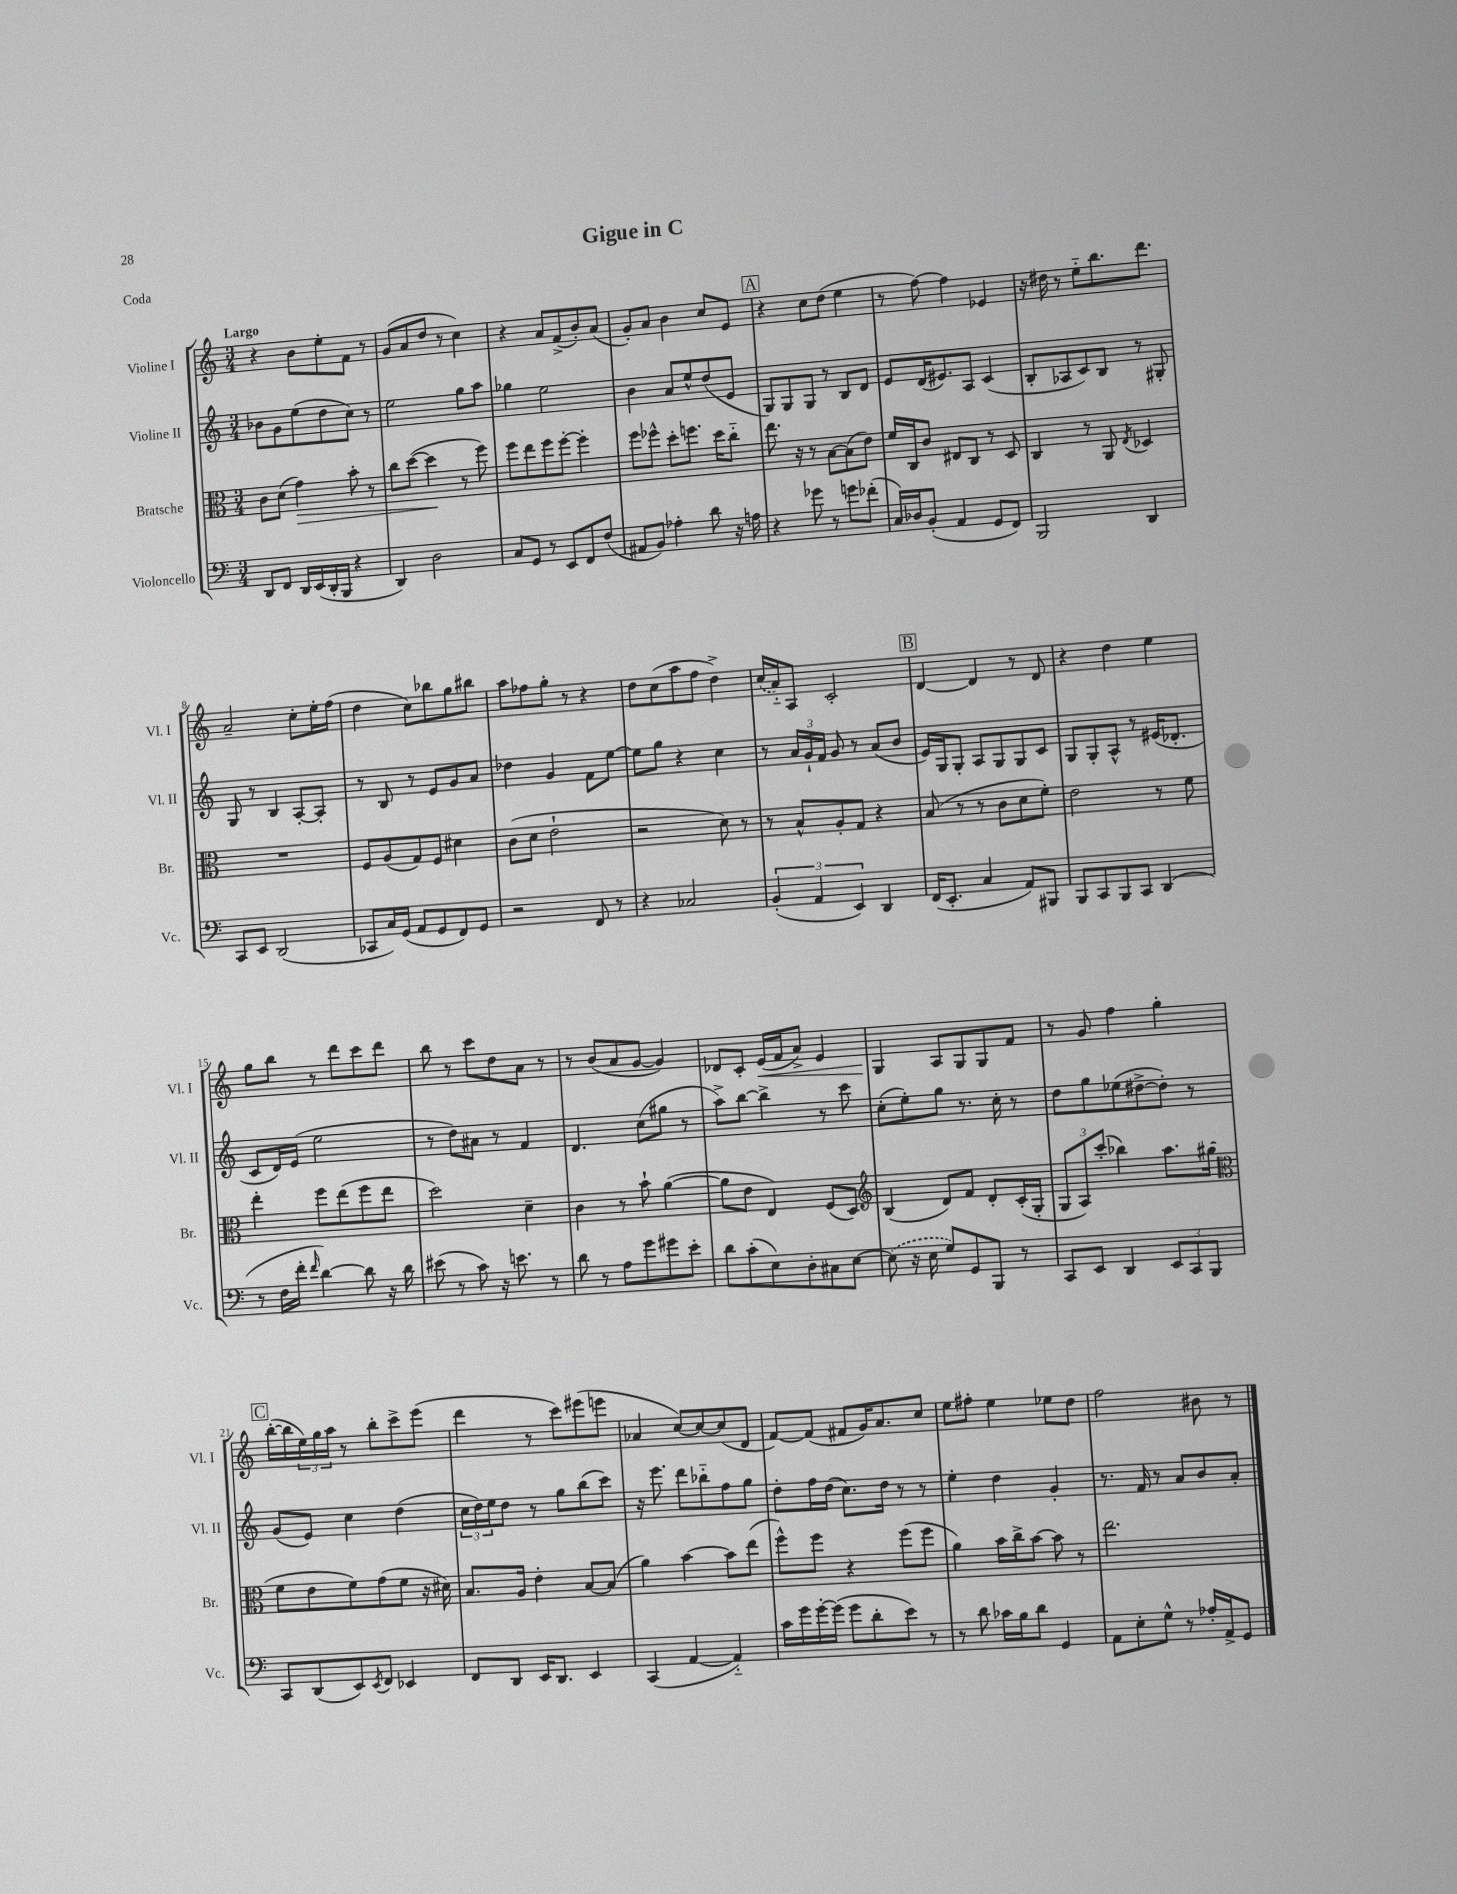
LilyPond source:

\header { title = "Gigue in C" piece = "Coda" }
<<
\new StaffGroup <<
\new Staff = "s0" \with { instrumentName = "Violine I" shortInstrumentName = "Vl. I" } {
    \clef treble \key c \major \numericTimeSignature \time 3/4 \tempo "Largo"
    r4 b'8 e''8-. f'8 r8 |
    g'8( a'8 d''8 r8 c''4) |
    r4 a'8 f'8->( b'8-.) a'8( |
    g'8-.) a'8 b'4 c''8 e'8 |
    \mark \markup { \box "A" } r4 c''8 d''8( e''4 |
    r8 f''8~) f''4 ees'4 |
    r16 dis''16 r8 e''8-_ b''8. d'''8. |
    a'2-- c''8-. e''16-. f''16( |
    d''4 c''8) bes''8 g''8 bis''8 |
    a''8 fes''8 g''8-. r8 r4 |
    d''8 c''8( a''8 f''8 d''4->) |
    \once \slurDashed c''16( a'16-_) a8 c'2-. |
    \mark \markup { \box "B" } d'4~ d'4 r8 d'8 |
    r4 d''4 e''4 |
    g''8 b''8 r8 d'''8 c'''8 d'''8 |
    b''8 r8 c'''8 d''8 a'8 r8 |
    r8 b'8( a'8 g'8~ g'4) |
    des'8 c'8-. e'16\<( f'16 a'8->) e'4 |
    g4\! a8 g8 g8 f'8 |
    r8 g'8 f''4 g''4-. |
    \mark \markup { \box "C" } b''16~-.( b''16 \tuplet 3/2 { e''16) g''16 a''16 } r8 b''8-. c'''8-> e'''8( |
    d'''4 r8 c'''8) eis'''8( e'''8 |
    aes'4 c''8~) c''8~ c''8( d'8 |
    f'8~) f'8( fis'8 g'16) a'8. c''8 |
    e''8 fis''8-. e''4 ees''8 d''8 |
    f''2 bis'8 r8 \bar "|." |
}
\new Staff = "s1" \with { instrumentName = "Violine II" shortInstrumentName = "Vl. II" } {
    \clef treble \key c \major \numericTimeSignature \time 3/4
    bes'8 g'8 e''8( d''8 c''8) r8 |
    e''2 g''8 a''8 |
    ges''4 e''2 |
    b'4 a'8 e''8-^ d''8( e'8 |
    \mark \markup { \box "A" } g8) g8 g8 r8 b8 d'8 |
    e'8 d'16( eis'8.) a8 c'4( |
    b8-. aes8 c'8) b8 r8 gis8-. |
    g8 r8 b4 a8~-. a8-. |
    r8 b8 r8 e'8 g'8 a'8 |
    des''4 g'4 f'8 e''8~ |
    e''8 g''8 r4 c''4 |
    r8 \tuplet 3/2 { a'16 g'16-! f'16 } g'8 r8 a'8( b'8 |
    \mark \markup { \box "B" } e'16) g16 g8-. a8 g8 g8 c'8 |
    g8 g8-. a8-^ r8 eis'16( des'8.-. |
    c'8 d'16) e'16( e''2 |
    r8 d''8) ais'8 r8 f'4 |
    d'4. c''8( gis''8 r8 |
    a''8->) b''8~ b''4-> r8 c'''8 |
    c''8-.( e''8-.) g''8 r8. c''16-. r8 |
    d''8 g''8 ees''8( dis''8~-> dis''8-.) r8 |
    \mark \markup { \box "C" } g'8( e'8) c''4 d''4( |
    \tuplet 3/2 { c''16 d''16) e''16 } d''8 r8 g''8 b''8( c'''8) |
    r16 e'''8. d'''8 bes''8-_ f''8 g''8 |
    d''8-. f''16 d''16( c''8.) d''16 r8 r8 |
    e''4-. d''4 g'4-. |
    r8. f'16 r8 a'8 b'8 a'8-. \bar "|." |
}
\new Staff = "s2" \with { instrumentName = "Bratsche" shortInstrumentName = "Br." } {
    \clef alto \key c \major \numericTimeSignature \time 3/4
    c'8 d'8( g'4\>) b'8-. r8 |
    c''8 d''8~( d''4\! r8 f''8) |
    f''8 e''8 f''8 f''8~-. f''4-. |
    f''8 fes''8-^ d''8-. f''8. d''16 c''8-_ |
    \mark \markup { \box "A" } e''8. r16 r8 b8~ b8( e'8) |
    f'16 c16 c'8 eis8 c8 r8 d8 |
    c4 r8 a,8 \acciaccatura { e8 } des4 |
    R2. |
    f8 a8( g8) f8 dis'4 |
    c'8( d'8 e'2-! |
    r2 d'8) r8 |
    r8 b8-^ a8-. g8 r4 |
    \mark \markup { \box "B" } b8( r8 r8 c'8 d'8 f'8-.) |
    e'2 r8 f'8 |
    e''4-. f''8 e''8( f''8 e''8 |
    d''2) d'4-- |
    c'4 r8 b'8-! a'4~( |
    a'8 e'8 e4) f8( d8) |
    \clef treble b4( d'8) f'8 d'8-. c'16-.( g16-. |
    \tuplet 3/2 { g8 a8) c'''8-.( } bes''4) a''8. gis''16( |
    \mark \markup { \box "C" } \clef alto f'8 e'8 f'8) g'8( f'8 r16 dis'16) |
    b8. a16 e'4-. b8~ b8( |
    a'4) b'4~ b'8 e''8( |
    f''8-^) f''8 r4 f''8( f''8 |
    a'4) b'16 c''16-> b'8~ b'8 r8 |
    e''2. \bar "|." |
}
\new Staff = "s3" \with { instrumentName = "Violoncello" shortInstrumentName = "Vc." } {
    \clef bass \key c \major \numericTimeSignature \time 3/4
    d,8 f,8 d,16 e,16( d,16-. b,,16 r4 |
    d,4) d2 |
    c8 g,8 r8 e,8 f,8 f8( |
    ais,8 b,8) aes4-. d'8 r16 a16 |
    \mark \markup { \box "A" } r4 ges'8 r8 g'8 fes'8-.( |
    c16) des16 b,8-.( a,4 g,8 f,8) |
    b,,2 d,4 |
    c,8 e,8 d,2( |
    ces,8 c16) g,16( a,8 g,8 f,8) g,8 |
    r2 f,8 r8 |
    r4 ces2 |
    \tuplet 3/2 { b,4-.( a,4 e,4) } d,4 |
    \mark \markup { \box "B" } f,16( e,8.-. c4 a,8) bis,,8 |
    b,,8 c,8 b,,8 c,8 d,4( |
    r8 f16 f'16-. \grace { f'16 } d'4~) d'8 r16 d'16 |
    eis'8( r8 c'8) r16 e'8. r8 |
    d'8 r8 a8 g'8 gis'8 e'8-. |
    d'8 c'8-.( e8) d8-. cis8 e8~ |
    \once \slurDashed e8( r16 e16 g8) g,8 b,,8 r8 |
    c,8 e,8 d,4 \tuplet 3/2 { e,8 c,8 b,,8 } |
    \mark \markup { \box "C" } c,8 d,8( e,8) \acciaccatura { e,8 } f,8 ees,4 |
    f,8 d,8 e,16 d,8. e,4 |
    c,4( a,4~ a,4-_) |
    c'16 g'16 g'16~-. g'16( g'8 d'8-. e'8) r8 |
    r8 d'8 ces'16 b16 d'8 g,4 |
    a,8 e8-. g8-^ r8 aes16-. a,16-> g,8 \bar "|." |
}
>>
>>
